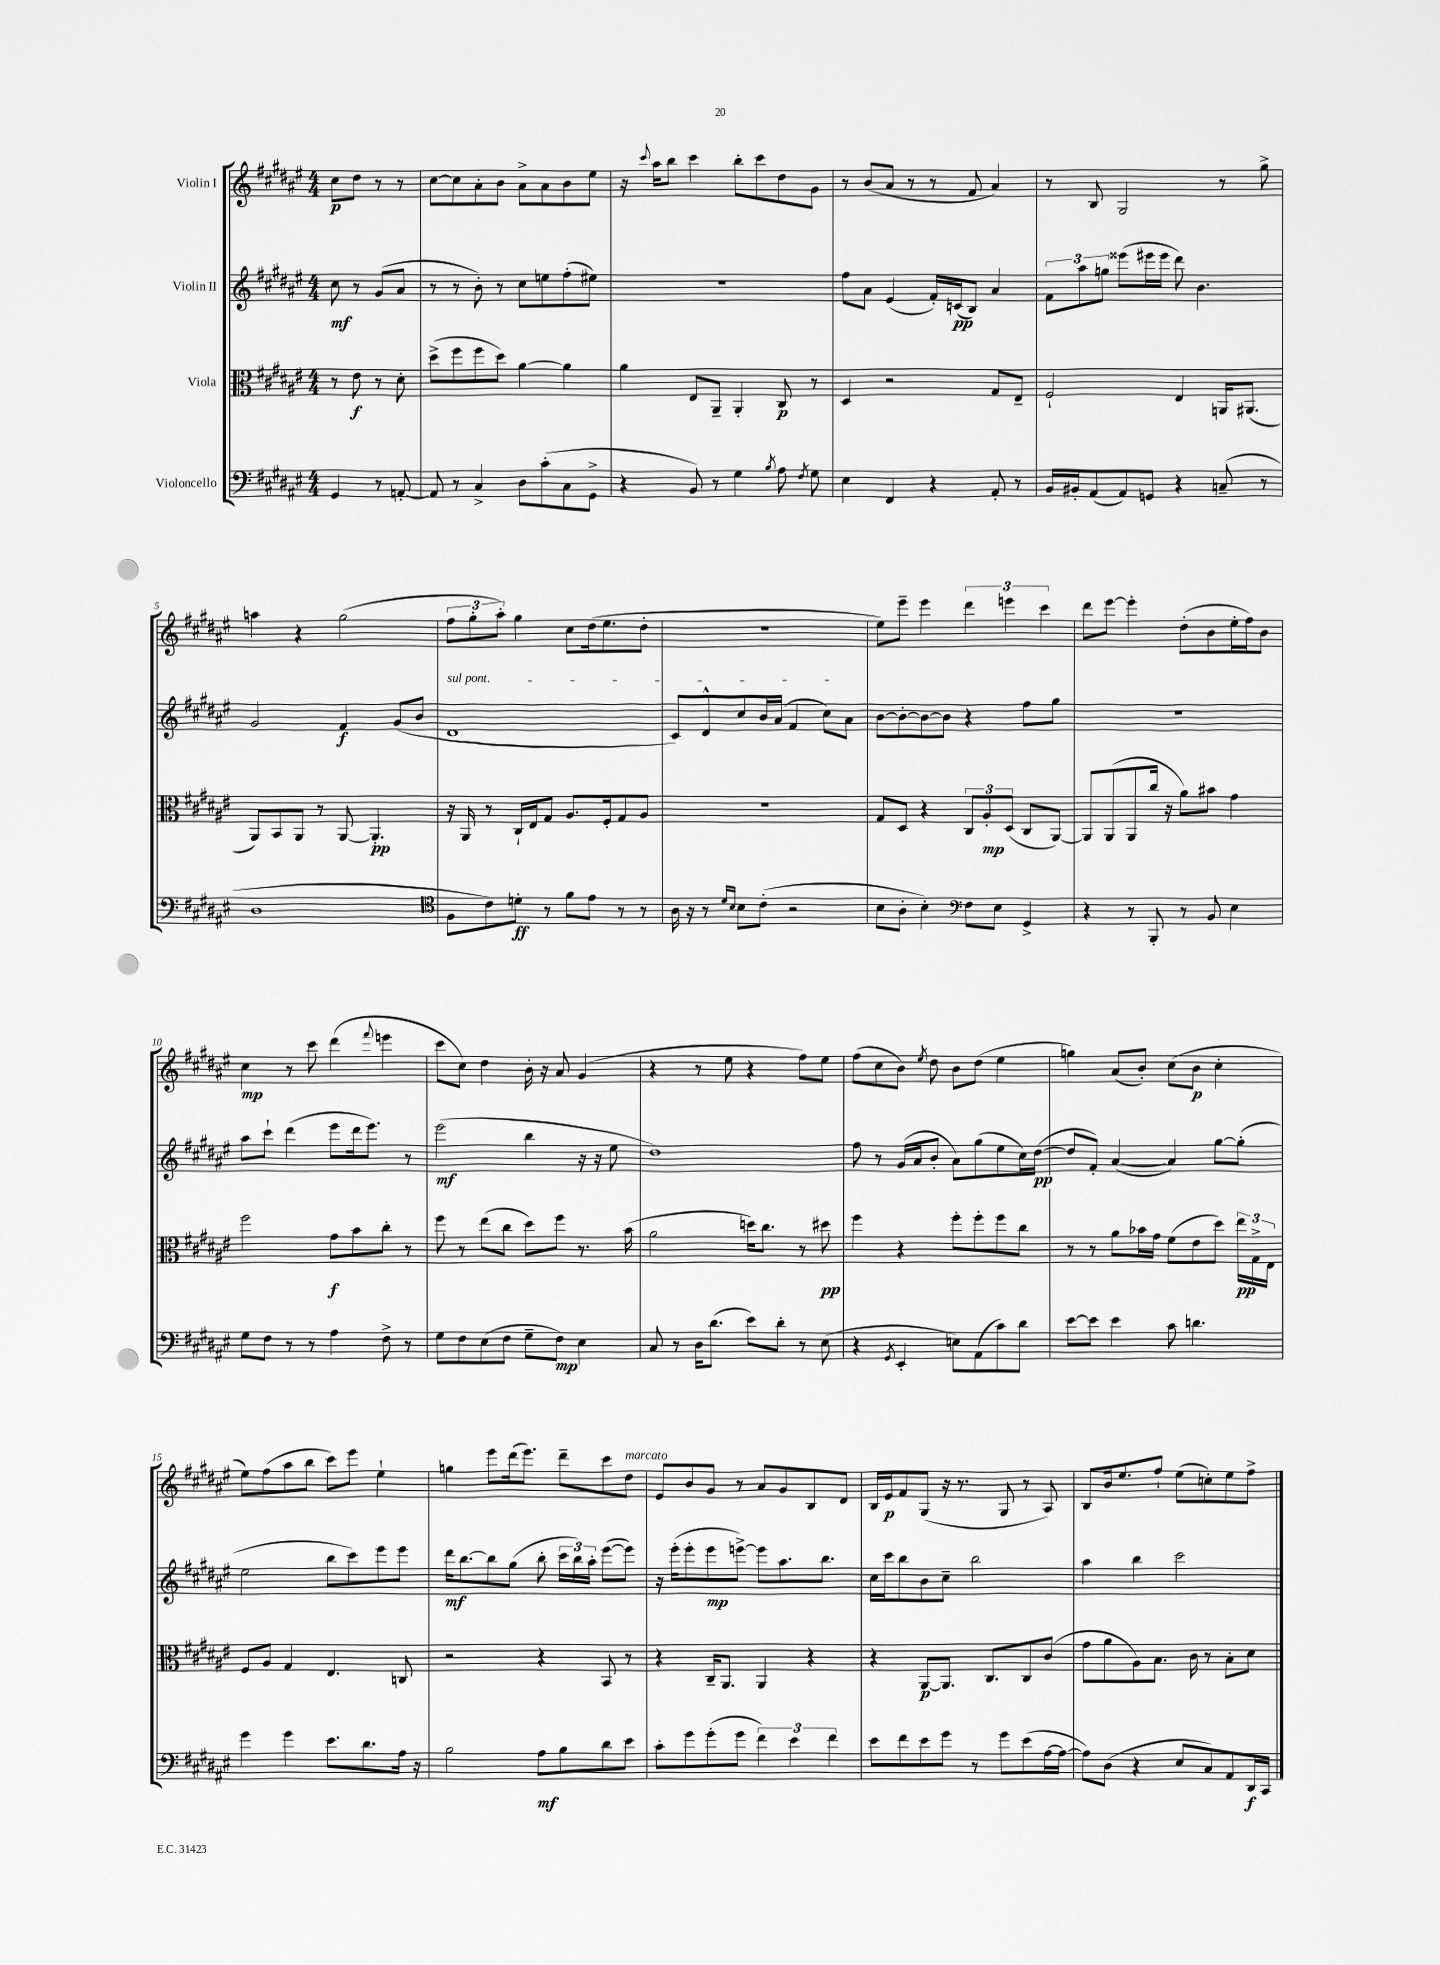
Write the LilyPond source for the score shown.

<<
\new StaffGroup <<
\new Staff = "s0" \with { instrumentName = "Violin I" } {
    \clef treble \key fis \major \numericTimeSignature \time 4/4 \partial 2
    \autoBeamOff cis''8[\p dis''8] r8 r8 |
    cis''8[~ cis''8 ais'8-. b'8] ais'8[-> ais'8 b'8 eis''8] |
    r16 \appoggiatura { cis'''8 } ais''16[ b''8] cis'''4 b''8[-. cis'''8 dis''8 gis'8] |
    r8 b'8[( ais'8] r8 r8 fis'8 ais'4) |
    r8 b8 gis2 r8 gis''8-> |
    a''4 r4 gis''2( |
    \tuplet 3/2 { fis''8[ gis''8-. ais''8]-.) } gis''4 cis''8[ dis''16( eis''8. dis''8]-. |
    R1 |
    eis''8[) eis'''8]-- eis'''4 \tuplet 3/2 { dis'''4 e'''4 cis'''4 } |
    dis'''8[ eis'''8]~ eis'''4-. dis''8[-.( b'8 eis''16-. fis''16) b'8] |
    cis''4\mp r8 cis'''8 dis'''4( \appoggiatura { fis'''8 } e'''4 |
    cis'''8[ cis''8]) dis''4 b'16-. r16 ais'8 gis'4( |
    r4 r8 eis''8 r4 fis''8[) eis''8] |
    fis''8[( cis''8 b'8]) \acciaccatura { eis''8 } dis''8 b'8[ dis''8]( eis''4 |
    g''4) ais'8[( b'8]-.) cis''8[( b'8]\p cis''4-. |
    eis''8[) fis''8( ais''8 b''8] cis'''8[) eis'''8] eis''4-! |
    g''4 eis'''8[ dis'''16( eis'''8.]) dis'''8[-- cis'''8 dis''8]^\markup { \italic "marcato" } |
    eis'8[ b'8 gis'8] r8 ais'8[ gis'8 b8 dis'8] |
    b16[ eis'16\p fis'8 gis8]( r16 r8. gis8 r8 ais8) |
    b8[ b'16 eis''8. fis''8]-! eis''8[( c''8-.) eis''8 fis''8]-> \bar "|." |
}
\new Staff = "s1" \with { instrumentName = "Violin II" } {
    \clef treble \key fis \major \numericTimeSignature \time 4/4 \partial 2
    \autoBeamOff cis''8\mf r8 gis'8[( ais'8] |
    r8 r8 b'8-.) r8 cis''8[ e''8 fis''8-.( eis''8]) |
    r1 |
    fis''8[ ais'8] eis'4( fis'16[-.) c'16\pp( b8]) ais'4 |
    \tuplet 3/2 { fis'8[ ais''8 g''8] } eisis'''8[( eis'''16 eis'''16] dis'''8) b'4. |
    gis'2 fis'4\f gis'8[( b'8] |
    \once \override TextSpanner.bound-details.left.text = \markup { \italic "sul pont." } dis'1\startTextSpan |
    cis'8[) dis'8-^ cis''8 b'16 ais'16]( fis'4 cis''8[) ais'8]\stopTextSpan |
    b'8[~ b'8~-. b'8~ b'8] r4 fis''8[ gis''8] |
    R1 |
    ais''8[ cis'''8]-! dis'''4( eis'''8[ dis'''16 eis'''8.]) r8 |
    eis'''2\mf( b''4 r16 r16 eis''8 |
    dis''1) |
    fis''8 r8 gis'16[( ais'16 b'8]-. ais'8[) gis''8( eis''8 cis''16) dis''16]~\pp( |
    dis''8[ fis'8]-.) ais'4~( ais'4) gis''8[~ gis''8]-.( |
    eis''2 b''8[ cis'''8) eis'''8 eis'''8] |
    dis'''16[\mf b''8.~ b''8 gis''8]( b''8-. \tuplet 3/2 { cis'''16[ b''16) ais''16]-. } eis'''8[~( eis'''8]) |
    r16 eis'''16[-.( eis'''8-. eis'''8\mp e'''8]~->) e'''8[ ais''8. b''8.] |
    cis''16[ cis'''16 b''8 b'8 cis''8]-- b''2 |
    ais''4 b''4 cis'''2 \bar "|." |
}
\new Staff = "s2" \with { instrumentName = "Viola" } {
    \clef alto \key fis \major \numericTimeSignature \time 4/4 \partial 2
    \autoBeamOff r8 eis'8\f r8 dis'8-. |
    dis''8[->( fis''8 fis''8 dis''8]) ais'4~ ais'4 |
    ais'4 eis8[ ais,8]-- ais,4-. cis8\p r8 |
    dis4 r2 gis8[ eis8]-- |
    fis2-! eis4 a,16[ ais,8.]( |
    ais,8[) b,8 ais,8] r8 ais,8~ ais,4.-.\pp |
    r16 ais,16 r8 cis16[-! eis16 gis8] ais8.[ fis16-. gis8 ais8] |
    R1 |
    gis8[ dis8] r4 \tuplet 3/2 { cis8[ ais8-.\mp dis8]( } cis8[ ais,8]~) |
    ais,8[ ais,8( ais,8 cis''16] r16 ais'8[) bis'8] gis'4 |
    fis''2 gis'8[\f b'8 cis''8]-. r8 |
    fis''8 r8 eis''8[( cis''8] dis''8[) fis''8] r8. b'16( |
    ais'2 d''16[) cis''8.] r8 dis''8\pp |
    fis''4 r4 fis''8[-. fis''8-. fis''8 cis''8] |
    r8 r8 ais'8[ bes'16 gis'16] fis'8[( eis'8 dis''8]) \tuplet 3/2 { eis''16[\pp gis16-> eis16] } |
    fis8[ ais8] gis4 eis4. c8 |
    r2 r4 b,8 r8 |
    r4 cis16[-- ais,8.] ais,4 r4 |
    r4 ais,8[~\p ais,8.] cis8.[ cis8 cis'8]( |
    gis'8[ ais'8 ais8) b8.] cis'16 r8 b8[-. dis'8] \bar "|." |
}
\new Staff = "s3" \with { instrumentName = "Violoncello" } {
    \clef bass \key fis \major \numericTimeSignature \time 4/4 \partial 2
    \autoBeamOff gis,4 r8 a,8~-. |
    a,8 r8 cis4-> dis8[ cis'8-.( cis8 gis,8]-> |
    r4 b,8) r8 gis4 \acciaccatura { b8 } ais8 \acciaccatura { fis8 } gis8 |
    eis4 fis,4 r4 ais,8-. r8 |
    b,16[ bis,16-. ais,8( ais,8) g,8] r4 c8--( r8 |
    dis1 |
    \clef tenor fis8[ cis'8) d'8]-.\ff r8 fis'8[ eis'8] r8 r8 |
    ais16 r16 r8 \grace { dis'16[ b16] } b8[ cis'8]-.( r2 |
    b8[ ais8]-. b4-.) \clef bass fis8[ eis8] gis,4-> |
    r4 r8 b,,8-. r8 b,8 eis4 |
    gis8[ fis8] r8 r8 ais4 fis8-> r8 |
    gis8[ fis8 eis8( fis8] gis8[-- fis8]\mp) eis4 |
    cis8 r8 dis16[ dis'8.]( eis'8[) dis'8]-. r8 eis8( |
    r4 \acciaccatura { gis,8 } eis,4-. e8[) ais,8( cis'8) dis'8] |
    eis'8[~ eis'8] eis'4 cis'8 d'4. |
    gis'4 gis'4 eis'8.[ dis'8. ais16] r16 |
    b2 ais8[\mf b8 dis'8 eis'8] |
    cis'8[-. gis'8 gis'8-.( gis'8] \tuplet 3/2 { fis'4) eis'4 fis'4 } |
    eis'8[ fis'8 eis'8 gis'8] r8 gis'8[ eis'8( ais16~ ais16]~ |
    ais8[) dis8]( r4 eis8[ cis8) ais,8 dis,16\f cis,16] \bar "|." |
}
>>
>>
